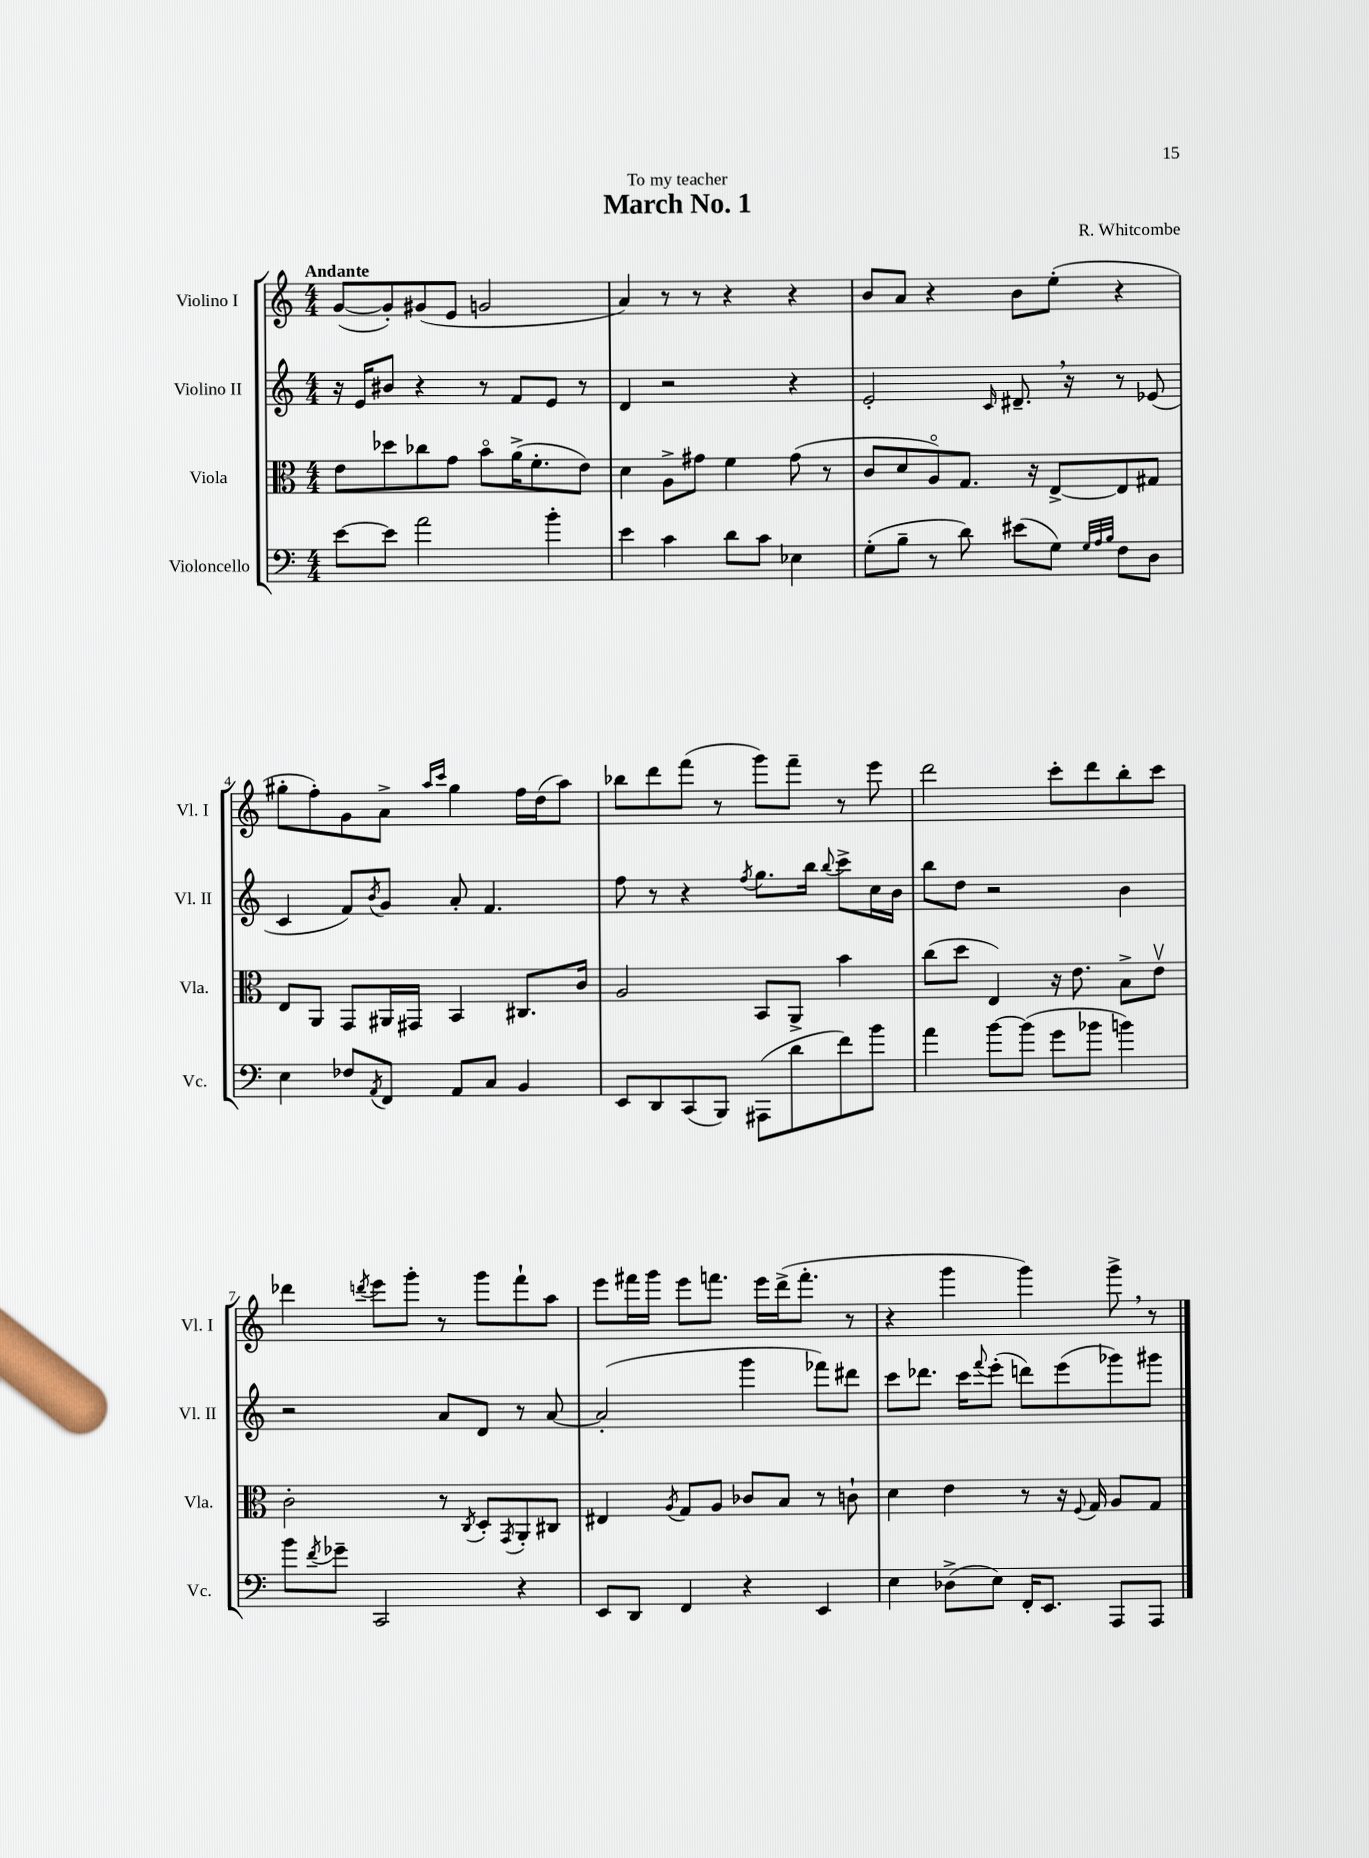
\header { title = "March No. 1" composer = "R. Whitcombe" dedication = "To my teacher" }
<<
\new StaffGroup <<
\new Staff = "s0" \with { instrumentName = "Violino I" shortInstrumentName = "Vl. I" } {
    \clef treble \key c \major \numericTimeSignature \time 4/4 \tempo "Andante"
    g'8~( g'8-.) gis'8( e'8 g'2 |
    a'4) r8 r8 r4 r4 |
    b'8 a'8 r4 b'8 e''8-.( r4 |
    gis''8-. f''8-.) g'8 a'8-> \grace { a''16 c'''16 } gis''4 f''16 d''16( a''8) |
    bes''8 d'''8 f'''8( r8 g'''8) f'''8-- r8 e'''8 |
    d'''2 c'''8-. d'''8 b''8-. c'''8 |
    des'''4 \acciaccatura { d'''8 } e'''8 g'''8-. r8 g'''8 f'''8-! a''8 |
    e'''8 fis'''16 g'''16 e'''8 f'''8. e'''16 d'''16->( f'''8.-. r8 |
    r4 g'''4 g'''4) g'''8-> \breathe r8 \bar "|." |
}
\new Staff = "s1" \with { instrumentName = "Violino II" shortInstrumentName = "Vl. II" } {
    \clef treble \key c \major \numericTimeSignature \time 4/4
    r16 e'16 bis'8 r4 r8 f'8 e'8 r8 |
    d'4 r2 r4 |
    e'2-. \grace { c'16 } dis'8.-- \breathe r16 r8 ees'8( |
    c'4 f'8) \acciaccatura { b'8 } g'8 a'8-. f'4. |
    f''8 r8 r4 \acciaccatura { f''8 } g''8. b''16 \appoggiatura { b''8 } c'''8-> c''16 b'16 |
    b''8 d''8 r2 b'4 |
    r2 a'8 d'8 r8 a'8~ |
    a'2-.( g'''4 fes'''8) dis'''8 |
    c'''8 des'''8. c'''16 \appoggiatura { f'''8 } e'''8-.( d'''8) e'''8( ges'''8) gis'''8 \bar "|." |
}
\new Staff = "s2" \with { instrumentName = "Viola" shortInstrumentName = "Vla." } {
    \clef alto \key c \major \numericTimeSignature \time 4/4
    e'8 des''8 ces''8 g'8 b'8\flageolet a'16->( f'8.-. e'8) |
    d'4 a8-> gis'8 f'4 gis'8( r8 |
    c'8 d'8 a8\flageolet) g8. r16 e8~-> e8 gis8 |
    e8 a,8 g,8 ais,16 gis,16 b,4 cis8. c'16 |
    a2 b,8 a,8-> b'4 |
    c''8( d''8 e4) r16 e'8. b8-> e'8\upbow |
    c'2-. r8 \acciaccatura { c8 } d8-. \acciaccatura { g,8 } a,8-. cis8 |
    eis4 \acciaccatura { a8 } g8 a8 ces'8 b8 r8 c'8-! |
    d'4 e'4 r8 r16 \appoggiatura { f8 } g16 a8 g8 \bar "|." |
}
\new Staff = "s3" \with { instrumentName = "Violoncello" shortInstrumentName = "Vc." } {
    \clef bass \key c \major \numericTimeSignature \time 4/4
    e'8~ e'8 a'2 b'4-. |
    e'4 c'4 d'8 c'8 ees4 |
    g8-.( b8-- r8 d'8) eis'8( g8) \grace { g32 a32 b32 } f8 d8 |
    e4 fes8 \acciaccatura { a,8 } f,8 a,8 c8 b,4 |
    e,8 d,8 c,8( b,,8) ais,,8( d'8 f'8) b'8 |
    a'4 b'8~ b'8( g'8 bes'8 b'4) |
    b'8 \acciaccatura { f'8 } ges'8-- c,2 r4 |
    e,8 d,8 f,4 r4 e,4 |
    e4 des8->( e8) f,16-. e,8. a,,8 a,,8 \bar "|." |
}
>>
>>
